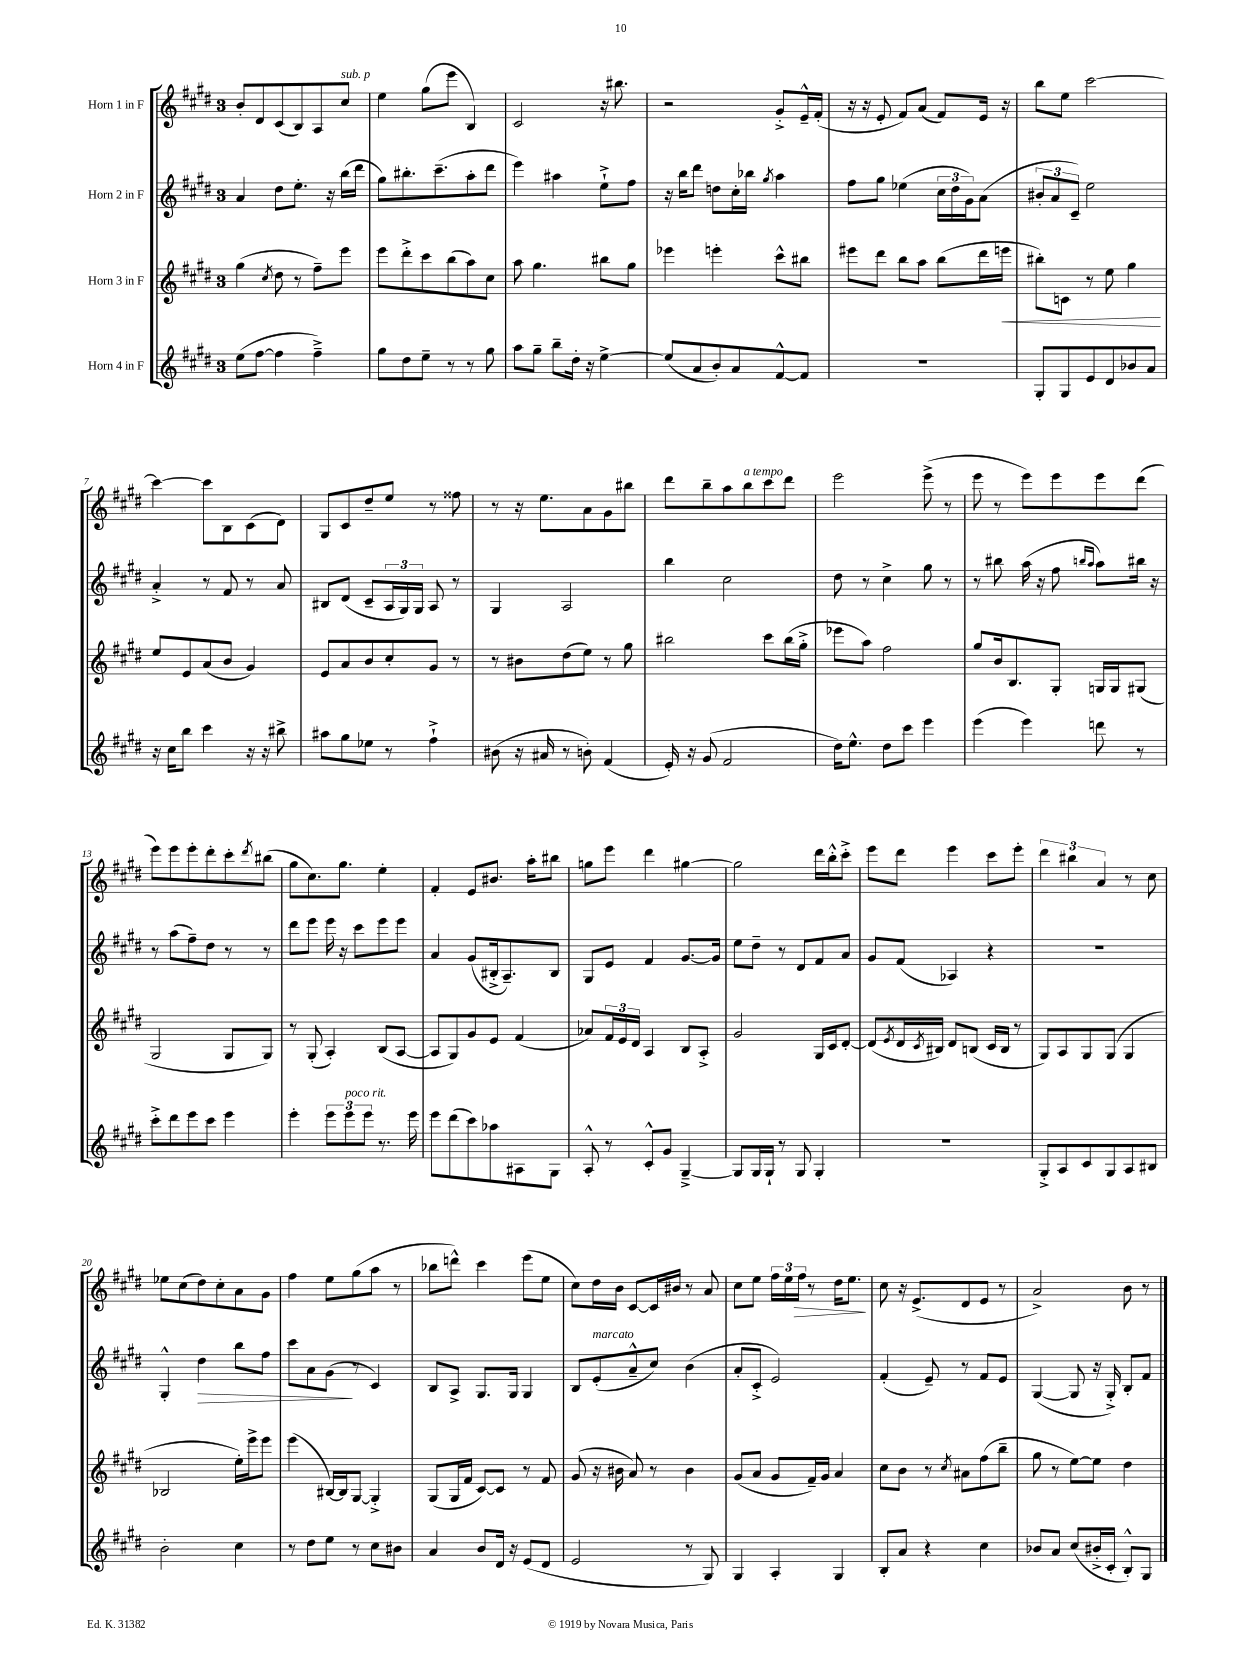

**kern	**kern	**kern	**kern
*staff4	*staff3	*staff2	*staff1
*clefG2	*clefG2	*clefG2	*clefG2
*k[f#c#g#d#]	*k[f#c#g#d#]	*k[f#c#g#d#]	*k[f#c#g#d#]
*M3/4	*M3/4	*M3/4	*M3/4
(8ee\L	(4gg#\	4a/	8b'/L
[8ff#\J	.	.	8d#/
.	8qcc#/	.	.
4ff#\]	8dd#\	8dd#\L	(8c#/
.	8r	8.ee'\J	8B/)
4ff#~^\)	8ff#~\L)	.	8A/
.	.	16r	.
.	8eee\J	(16bb\LL	8cc#/J
.	.	16ddd#\JJ	.
=	=	=	=
8gg#\L	8eee\L	8gg#\L)	4ee\
8dd#\	8ddd#'^\	8.bb#'\	.
8ee~\J	8ccc#\	.	(8gg#\L
.	.	(8.ccc#~\	.
8r	(8bb\	.	8eee\J
8r	8aa\)	8aa'\	4B/)
8gg#\	8cc#\J	8ddd#\J	.
=	=	=	=
8aa\L	8aa\	4eee\)	2c#/
8gg#~\J	4.gg#\	.	.
8bb~\L	.	4aa#\	.
16dd#'\Jk	.	.	.
16r	.	.	.
[4ee^\	8bb#\L	8ee`^\L	16r
.	.	.	8.bb#\
.	8gg#\J	8ff#\J	.
=	=	=	=
(8ee/]L	4eee-\	16r	2r
.	.	16bb\LK	.
8a/	.	8ddd#\J	.
8b'/)	4eee'\	8dd\L	.
8a/	.	16cc#'\L	.
.	.	16bb-\JJ	.
.	.	8qgg#/	.
[8f#^^/	8ccc#^^\L	4aa\	8g#'^/L
8f#/]J	8bb#\J	.	16e~^^/L
.	.	.	(16f#'/JJ
=	=	=	=
2.r	8eee#\L	8ff#\L	16r
.	.	.	16r
.	8ddd#\J	8gg#\J	8e'/
.	8bb\L	(4ee-\	8f#/L)
.	8aa\J	.	(8a/J
.	(8bb\L	24cc#\LL	8f#/L)
.	.	24dd#\	.
.	.	24g#\J)	.
.	16ddd#\L	(8a\J	16e/Jk
.	16eee\JJ	.	16r
=	=	=	=
8G#'/L	8bb#'\L)	12b#'/L	8bb\L
.	.	12a/	.
8G#/	8c\J	.	8ee\J
.	.	12c#~/J)	.
8e/	8r	2ee\	[2ccc#\
8d#/	8ee\	.	.
8b-/	4gg#\	.	.
8a/J	.	.	.
=	=	=	=
16r	8ee/L	4a'^/	4ccc#\_
16cc#\LK	.	.	.
8bb\J	8e/	.	.
4ccc#\	(8a/	8r	8ccc#\]L
.	8b/J	8f#/	8B\
16r	4g#/)	8r	(8c#\
16r	.	.	.
8bb#^\	.	8a/	8d#\J)
=	=	=	=
8aa#\L	8e/L	8B#/L	8G#/L
8gg#\	8a/	(8d#/J	8c#/
8ee-\J	8b/	8c#~/L	8dd#~/
8r	8cc#'/	24A/L	8ee/J
.	.	24G#/)	.
.	.	24G#/JJ	.
4ff#`^\	8g#/J	8A/	8r
.	8r	8r	8ff##\
=	=	=	=
(8b#\	8r	4G#/	8r
16r	8b#\L	.	16r
16a#/	.	.	8.ee\L
8r	(8dd#\	2A/	.
8b'\)	8ee\J)	.	8a\
(4f#/	8r	.	8g#\
.	8gg#\	.	8bb#\J
=	=	=	=
16e'/)	2bb#\	4bb\	8ddd#\L
16r	.	.	.
(8g#/	.	.	8bb~\
2f#/	.	2cc#\	8aa\
.	.	.	8bb\
.	8ccc#\L	.	8ccc#\
.	(16bb#\L	.	8ddd#\J
.	16gg#'^\JJ	.	.
=	=	=	=
16dd#\LK)	8eee-\L	8dd#\	2eee\
8.ee^^\J	.	.	.
.	8aa\J)	8r	.
8dd#\L	2ff#\	4cc#^\	.
8ccc#\J	.	.	.
4eee\	.	8gg#\	(8eee^\
.	.	8r	8r
=	=	=	=
(4eee\	8gg#/L	8r	8eee\
.	16b/k	8bb#\	8r
.	8.B/	.	.
4eee\)	.	(16aa\	8eee\L)
.	.	16r	.
.	8G#'/J	8ff#\	8eee\
.	.	16qqbb/LL	.
.	.	16qqaa/JJ	.
8ddd\	16G/LL	8aa\L)	8eee\
.	16G/J	.	.
8r	(8G#/J	16bb#\Jk	(8ddd#\J
.	.	16r	.
=	=	=	=
8ccc#'^\L	2G#/	8r	8eee\L)
8ddd#\	.	(8aa\L	8eee\
8eee\	.	8ff#~\)	8eee'\
8ccc#\J	.	8dd#\J	8ddd#'\
4eee\	8G#/L	8r	8ccc#'\
.	.	.	8qddd#/
.	8G#/J)	8r	(8bb#\J
=	=	=	=
4eee'\	8r	8ddd#\L	8gg#\L
.	(8G#'/	8eee\J	8.cc#\)
12eee\L	4A'/)	16eee\	.
.	.	16r	8.gg#\J
12eee\	.	.	.
.	.	8ccc#\L	.
12eee\J	.	.	.
8.r	(8B/L	8eee\	4ee'\
.	[8A/J	8eee\J	.
16eee\	.	.	.
=	=	=	=
8eee\L	8A/]L	4a/	4f#'/
(8ddd#\	8G#/)	.	.
8ccc#\)	8g#/	(8g#/L	8e/L
8aa-\	8e/J	16B#'^/k	8.b#/J
.	.	8.A~/)	.
8A#\	(4f#/	.	.
.	.	.	16aa'\LK
8G#\J	.	8B#/J	8bb#\J
=	=	=	=
8A'^^/	8a-/L)	8G#/L	8gg\L
8r	24f#/L	8e/J	8eee\J
.	24e/	.	.
.	24d#/JJ	.	.
8c#'^^/L	4A/	4f#/	4ddd#\
8g#/J	.	.	.
[4G#~^/	8B/L	[8.g#/L	[4gg#\
.	8A'^/J	.	.
.	.	16g#/]Jk	.
=	=	=	=
8G#/]L	2g#/	8ee\L	2gg#\]
16G#/L	.	8dd#~\J	.
16G#`/JJ	.	.	.
8r	.	8r	.
8G#/	.	8d#/L	.
4G#'/	16G#/LL	8f#/	16ddd#\LL
.	16c#/J	.	16bb'^^\J
.	[8d#'/J	8a/J	8ccc#'^\J
=	=	=	=
2.r	(8d#/]L	8g#/L	8eee\L
.	8qe/	.	.
.	16d#/L	(8f#/J	8ddd#\J
.	8qc#/	.	.
.	16B#/JJ)	.	.
.	8d#/L	4A-/)	4eee\
.	(8B/J	.	.
.	16c#/LL	4r	8ccc#\L
.	16B/JJ	.	.
.	8r	.	8eee'\J
=	=	=	=
8G#'^/L	8G#/L)	2.r	6ddd#\
8A/	8A/	.	.
.	.	.	6bb#\
8c#/	8G#/	.	.
.	.	.	6a/
8G#/	(8G#/J	.	.
8A/	4G#/	.	8r
8B#/J	.	.	8cc#\
=	=	=	=
2b'\	2B-/	4G#'^^/	8ee-\L
.	.	.	(8cc#\
.	.	4dd#\	8dd#\)
.	.	.	8cc#'\
4cc#\	16ee'\LL)	8bb\L	8a\
.	16eee^\J	.	.
.	8eee\J	8ff#\J	8g#\J
=	=	=	=
8r	(4eee\	8ccc#\L	4ff#\
8dd#\L	.	8a\	.
8ee\J	[16B#/LL)	(8g#\J	8ee\L
.	16B#/]J	.	.
8r	[8G#/J	8r	(8gg#\
8cc#\L	4G#'^/]	4c#/)	8aa\J
8b#\J	.	.	8r
=	=	=	=
4a/	(8G#/L	8B/L	8bb-\L
.	16G#/L	8A^/J	8ddd^^\J)
.	16f#/JJ	.	.
8b/L	[8c#/L)	8.G#/L	4ccc#\
16d#/Jk	8c#/]J	.	.
16r	.	16G#/Jk	.
(8e/L	8r	4G#/	(8eee\L
8d#/J	8f#/	.	8ee\J
=	=	=	=
2e/	(8g#/	8B/L	8cc#\L)
.	16r	(8e'/	16dd#\L
.	16b#\	.	16b\JJ
.	8a/)	8a~^^/	[8c#/L
.	8r	8cc#/J)	16c#/]L
.	.	.	16b#/JJ
8r	4b#\	(4b\	8r
8G#/)	.	.	8a/
=	=	=	=
4G#/	(8g#/L	8a'/L	8cc#\L
.	8a/J	8c#'^/J	8ee\J
4A'/	8g#/L	2e/)	24ff#\LL
.	.	.	24ee\
.	.	.	24ff#\JJ
.	16f#~/L)	.	8r
.	16g#/JJ	.	.
4G#/	4a/	.	16dd#\LK
.	.	.	8.ee\J
=	=	=	=
8B'/L	8cc#\L	(4f#'/	8cc#\
8a/J	8b\J	.	16r
.	.	.	(8.e^/L
4r	8r	8e~/)	.
.	8qcc#/	.	.
.	8a#\L	8r	8d#/
4cc#\	(8ff#\	8f#/L	8e/J
.	8bb~\J	8e/J	8r
=	=	=	=
8b-/L	8gg#\	([4G#/	2a^/)
8a/J	8r	.	.
(8cc#/L	[8ee\L)	8G#/]	.
16b#'^/L	8ee\]J	16r	.
16c#'/JJ	.	16G#'^/)	.
8B'^^/L)	4dd#\	8B'/L	8b\
8G#/J	.	8f#/J	8r
==	==	==	==
*-	*-	*-	*-
